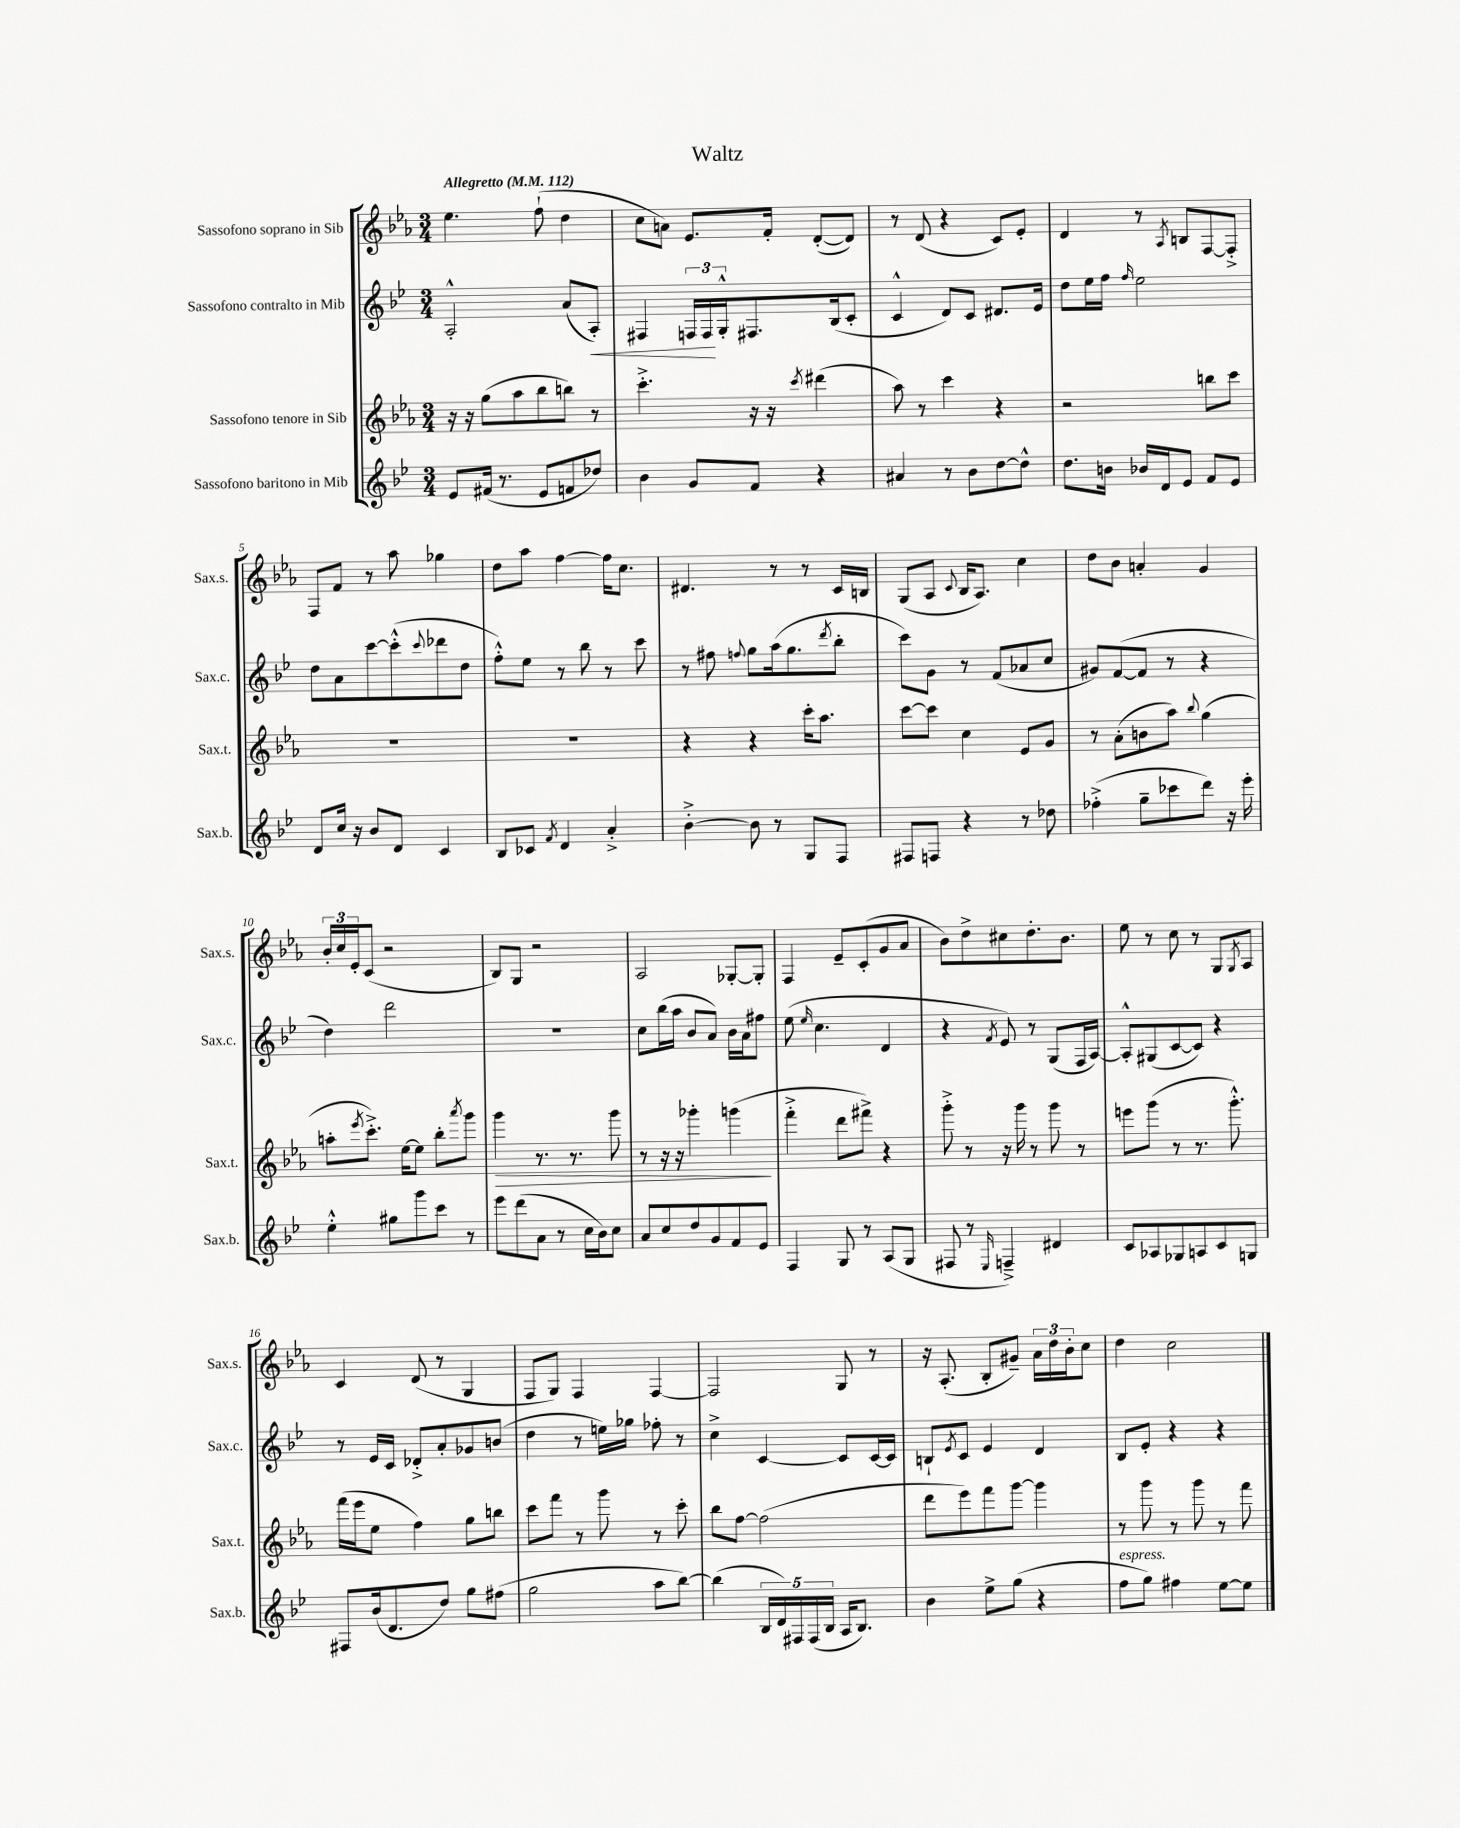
\header { title = "Waltz" }
<<
\new StaffGroup <<
\new Staff = "s0" \with { instrumentName = "Sassofono soprano in Sib" shortInstrumentName = "Sax.s." } {
    \clef treble \key ees \major \numericTimeSignature \time 3/4 \tempo "Allegretto" 4 = 112
    ees''4. f''8-!( d''4 |
    c''8 a'8) ees'8. f'16-. d'8~-.( d'8) |
    r8 d'8( r4 c'8) ees'8-. |
    d'4 r8 \acciaccatura { aes8 } b8 f8~ f8-.-> |
    f8 f'8 r8 aes''8 ges''4 |
    d''8 aes''8 f''4~ f''16 c''8. |
    dis'4. r8 r8 c'16 b16 |
    g8( aes8 \appoggiatura { c'8 } bes16 aes8.) c''4 |
    d''8 bes'8 a'4-. g'4 |
    \tuplet 3/2 { bes'16-. c''16 ees'16-. } c'8( r2 |
    bes8) g8 r2 |
    aes2 ges8~-. ges8-. |
    f4 ees'8-- c'8-.( g'8 aes'8 |
    bes'8) d''8-> cis''8 d''8.-. bes'8. |
    ees''8 r8 c''8 r8 g8 \acciaccatura { g8 } aes8 |
    c'4 d'8( r8 g4 |
    f8 g8) f4 f4~ |
    f2 g8 r8 |
    r16 aes8.-.( bes8-. gis'8--) \tuplet 3/2 { aes'16 d''16 bes'16-. } c''8 |
    d''4 c''2 \bar "|." |
}
\new Staff = "s1" \with { instrumentName = "Sassofono contralto in Mib" shortInstrumentName = "Sax.c." } {
    \clef treble \key bes \major \numericTimeSignature \time 3/4
    a2-.-^ a'8( a8-.\<) |
    fis4 \tuplet 3/2 { f16 f16\! g16-.-^ } fis8. bes16( c'8-. |
    c'4-^ d'8) c'8 dis'8. ees'16 |
    d''8 ees''16 f''16 \grace { f''16 } ees''2 |
    d''8 a'8 c'''8~ c'''8-.-^( \appoggiatura { c'''8 } des'''8 d''8 |
    f''8-.-^) ees''8 r8 bes''8 r8 c'''8 |
    r8 fis''8 \appoggiatura { f''8 } g''8 a''16( g''8. \acciaccatura { d'''8 } bes''8-. |
    c'''8) g'8 r8 f'8( aes'8 c''8 |
    gis'8) f'8~( f'8 r8 r4 |
    d''4) d'''2 |
    R2. |
    c''8 bes''16( a''16 bes'8 a'8) bes'16 a'16 fis''8 |
    ees''8( \grace { ees''16 } c''4. d'4 |
    r4 \acciaccatura { f'8 } ees'8) r8 g8( f16 a16~) |
    a8-.-^ gis8( c'8~ c'8) r4 |
    r8 ees'16 c'16 des'8-.-> a'8-. ges'8 b'8( |
    d''4 r8 e''16) ges''16 fes''8-. r8 |
    c''4-> c'4~ c'8 c'16~ c'16 |
    b8-! \acciaccatura { ees'8 } c'8 ees'4 d'4 |
    bes8 ees'8-. r4 r4 \bar "|." |
}
\new Staff = "s2" \with { instrumentName = "Sassofono tenore in Sib" shortInstrumentName = "Sax.t." } {
    \clef treble \key ees \major \numericTimeSignature \time 3/4
    r16 r16 g''8( aes''8 bes''8 b''8) r8 |
    c'''4.-.-> r16 r16 \acciaccatura { c'''8 } dis'''4( |
    aes''8) r8 c'''4 r4 |
    r2 b''8 c'''8 |
    R2. |
    R2. |
    r4 r4 c'''16-. aes''8. |
    c'''8~ c'''8 c''4 ees'8 g'8 |
    r8 aes'8-.( b'8 aes''8) \appoggiatura { bes''8 } g''4( |
    a''8-. \acciaccatura { ees'''8 } c'''8.-.->) ees''16~ ees''8 bes''8-. \acciaccatura { aes'''8 } g'''8 |
    g'''4\> r8. r8. g'''8 |
    r8 r16 r16 ges'''4-. g'''4\!( |
    f'''4-.-> d'''8 fis'''8->) r4 |
    g'''8-.-> r8 r16 g'''16 r8 g'''8 r8 |
    e'''8 g'''8( r8 r8. g'''8.-.-^) |
    f'''16( ees'''16 ees''8 f''4) g''8 b''8 |
    c'''8 f'''8 r8 g'''8 r8 c'''8-. |
    bes''8 f''8~ f''2( |
    d'''8 ees'''8) f'''8 g'''8~ g'''4 |
    r8 g'''8 r8 g'''8 r8 f'''8 \bar "|." |
}
\new Staff = "s3" \with { instrumentName = "Sassofono baritono in Mib" shortInstrumentName = "Sax.b." } {
    \clef treble \key bes \major \numericTimeSignature \time 3/4
    ees'8 fis'16( r8. ees'8 f'8 des''8) |
    bes'4 g'8 f'8 r4 |
    ais'4 r8 bes'8 d''8~ d''8-^ |
    d''8. b'16 bes'16 d'16 ees'8 f'8 ees'8 |
    d'8 c''16 r16 bes'8 d'8 c'4 |
    bes8 ces'8 \acciaccatura { f'8 } d'4 a'4-.-> |
    bes'4~-.-> bes'8 r8 g8 f8 |
    fis8 f8 r4 r8 des''8 |
    fes''4-.->( g''8-- ces'''8 d'''8) r16 ees'''16-. |
    ees''4-.-^ gis''8 g'''8 c'''8 r8 |
    ees'''8 d'''8( a'8 r8 c''16 bes'16) c''8 |
    a'8 c''8 d''8 g'8 f'8 ees'8 |
    f4 g8 r8 a8( g8 |
    fis8 r8 \grace { ees16 } f4--->) dis'4 |
    c'8 aes8 ges8 a8 c'8 g8 |
    fis8 bes'16( d'8. d''8) g''8 fis''8( |
    g''2 a''8 bes''8~) |
    bes''4( \tuplet 5/4 { bes16 d'16) fis16 fis16( bes16 } a16 bes8.) |
    bes'4 ees''8-> g''8( r4 |
    f''8^\markup { \italic "espress." } g''8) fis''4 ees''8~ ees''8 \bar "|." |
}
>>
>>
